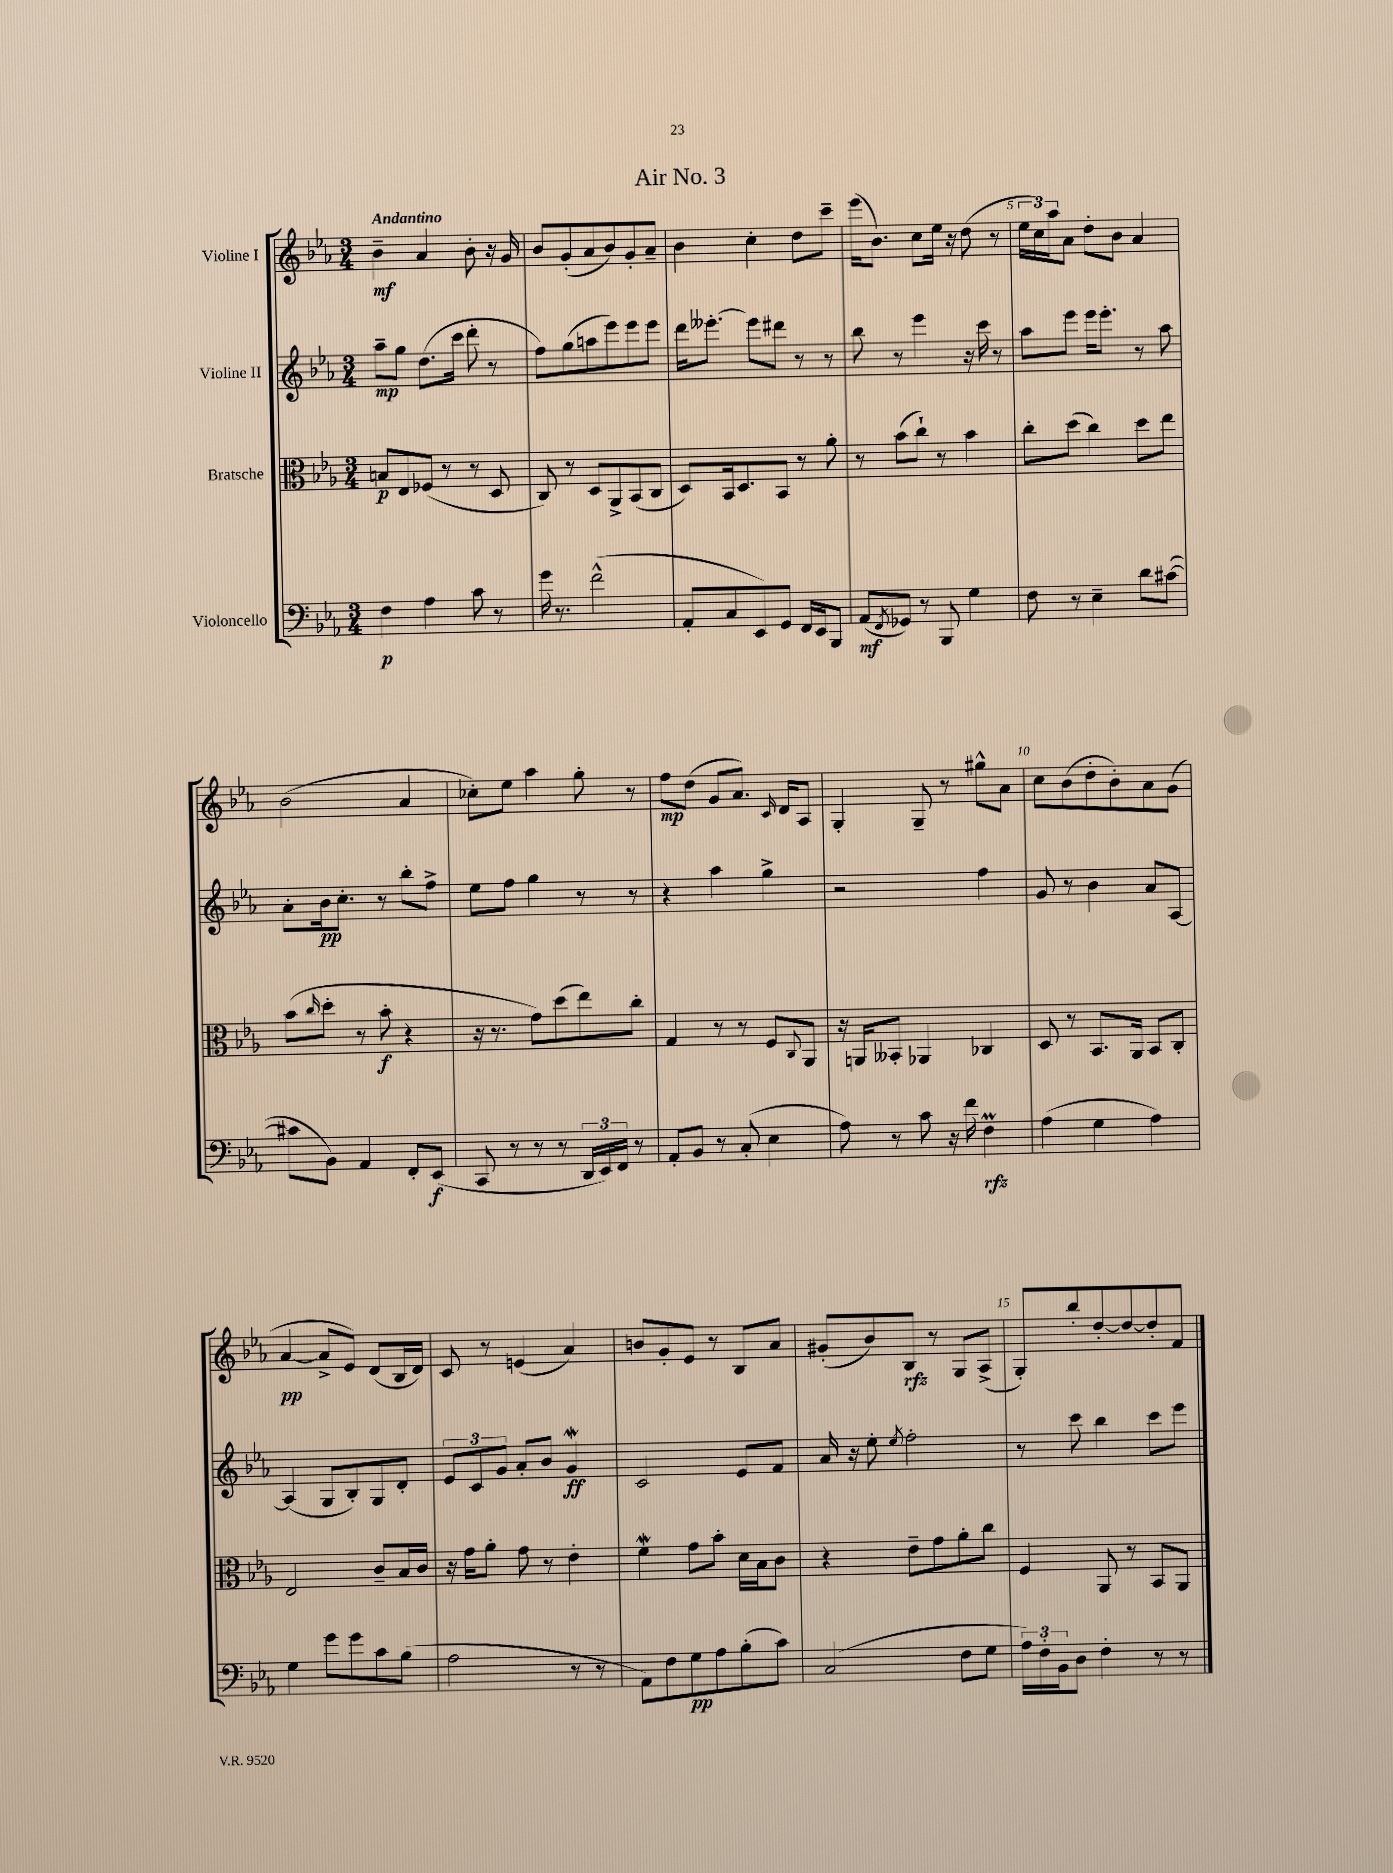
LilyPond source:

\header { title = "Air No. 3" }
<<
\new StaffGroup <<
\new Staff = "s0" \with { instrumentName = "Violine I" } {
    \clef treble \key ees \major \numericTimeSignature \time 3/4 \tempo "Andantino"
    bes'4--\mf aes'4 bes'8-. r16 g'16 |
    bes'8 g'8-.( aes'8 bes'8) g'8-. aes'8-- |
    bes'4 c''4-. d''8 c'''8-- |
    ees'''16( bes'8.) c''8 ees''16 r16 d''8( r8 |
    \tuplet 3/2 { ees''16 c''16) aes''16 } aes'8 d''8-. bes'8 aes'4 |
    bes'2( aes'4 |
    ces''8-.) ees''8 aes''4 g''8-. r8 |
    f''8\mp d''8( g'8 aes'8.) \grace { c'16 } d'16 aes8 |
    g4-. g8-- r8 gis''8-^ aes'8 |
    c''8 bes'8( d''8-. bes'8-.) aes'8 g'8( |
    aes'4~\pp aes'8-> ees'8) d'8( bes16 d'16) |
    c'8 r8 e'4( aes'4) |
    b'8 g'8-. ees'8 r8 bes8 aes'8 |
    gis'8-.( bes'8) bes8\rfz r8 g8 aes8->( |
    g8-.) bes''8-. d''8~-. d''8~ d''8-. f'8 \bar "|." |
}
\new Staff = "s1" \with { instrumentName = "Violine II" } {
    \clef treble \key ees \major \numericTimeSignature \time 3/4
    aes''8--\mp g''8 d''8.( c'''16 d'''8-. r8 |
    f''8) g''8( a''8 ees'''8) ees'''8 ees'''8 |
    d'''16 eeses'''8.~-. eeses'''8 dis'''8 r8 r8 |
    bes''8 r8 ees'''4 r16 c'''16 r8 |
    aes''8 ees'''8 ees'''16 ees'''8.-. r8 aes''8 |
    aes'8-. bes'16\pp c''8.-. r8 bes''8-. f''8-> |
    ees''8 f''8 g''4 r8 r8 |
    r4 aes''4 g''4-> |
    r2 f''4 |
    g'8 r8 bes'4 aes'8 aes8~ |
    aes4( g8 bes8-.) g8 d'8-. |
    \tuplet 3/2 { ees'8 c'8 g'8 } aes'8-. bes'8 g'4\mordent\ff |
    c'2 ees'8 f'8 |
    aes'16 r16 ees''8-. \acciaccatura { ees''8 } f''2-. |
    r8 c'''8 bes''4 c'''8 ees'''8 \bar "|." |
}
\new Staff = "s2" \with { instrumentName = "Bratsche" } {
    \clef alto \key ees \major \numericTimeSignature \time 3/4
    b8\p ees8 fes8( r8 r8 d8 |
    c8) r8 d8 aes,8-> bes,8( c8 |
    d8) bes,16 d8. bes,8 r8 aes'8-. |
    r8 bes'8( c''8-!) r8 bes'4 |
    c''8-. d''8( c''4) d''8 ees''8 |
    bes'8( \grace { c''16 } d''8-. r8 bes'8-.\f r4 |
    r16 r8. g'8) d''8( ees''8) c''8-. |
    g4 r8 r8 f8 \appoggiatura { c8 } aes,8 |
    r16 a,16 beses,8-. aes,4 ces4 |
    d8 r8 bes,8. aes,16 bes,8 c8-. |
    ees2 c'8-- bes16 c'16 |
    r16 g'16 aes'8-. g'8 r8 ees'4-. |
    f'4\mordent g'8 bes'8-. d'16 bes16 c'8 |
    r4 ees'8-- g'8 aes'8-. c''8 |
    f4 aes,8 r8 bes,8 aes,8 \bar "|." |
}
\new Staff = "s3" \with { instrumentName = "Violoncello" } {
    \clef bass \key ees \major \numericTimeSignature \time 3/4
    f4\p aes4 c'8 r8 |
    g'16 r8. f'2-^( |
    aes,8-. c8 ees,8) g,8 f,16 ees,16 bes,,8 |
    aes,8\mf( \acciaccatura { f,8 } ges,8) r8 bes,,8 g4 |
    f8 r8 ees4-- d'8 cis'8~( |
    cis'8 bes,8) aes,4 f,8-. ees,8\f( |
    c,8 r8 r8 r8 \tuplet 3/2 { d,16 ees,16) f,16 } r8 |
    aes,8-. bes,8 r8 c8-.( ees4 |
    aes8) r8 c'8 r16 f'16 f4\prall\rfz |
    aes4( g4 aes4) |
    g4 g'8 g'8 c'8 bes8( |
    aes2 r8 r8 |
    aes,8) f8 g8\pp aes8 bes8-.( c'8) |
    c2( f8 g8 |
    \tuplet 3/2 { aes16) f16-. bes,16 } d8 f4-. r8 r8 \bar "|." |
}
>>
>>
\layout { \context { \Score \override BarNumber.break-visibility = ##(#f #t #t) barNumberVisibility = #(every-nth-bar-number-visible 5) } }
